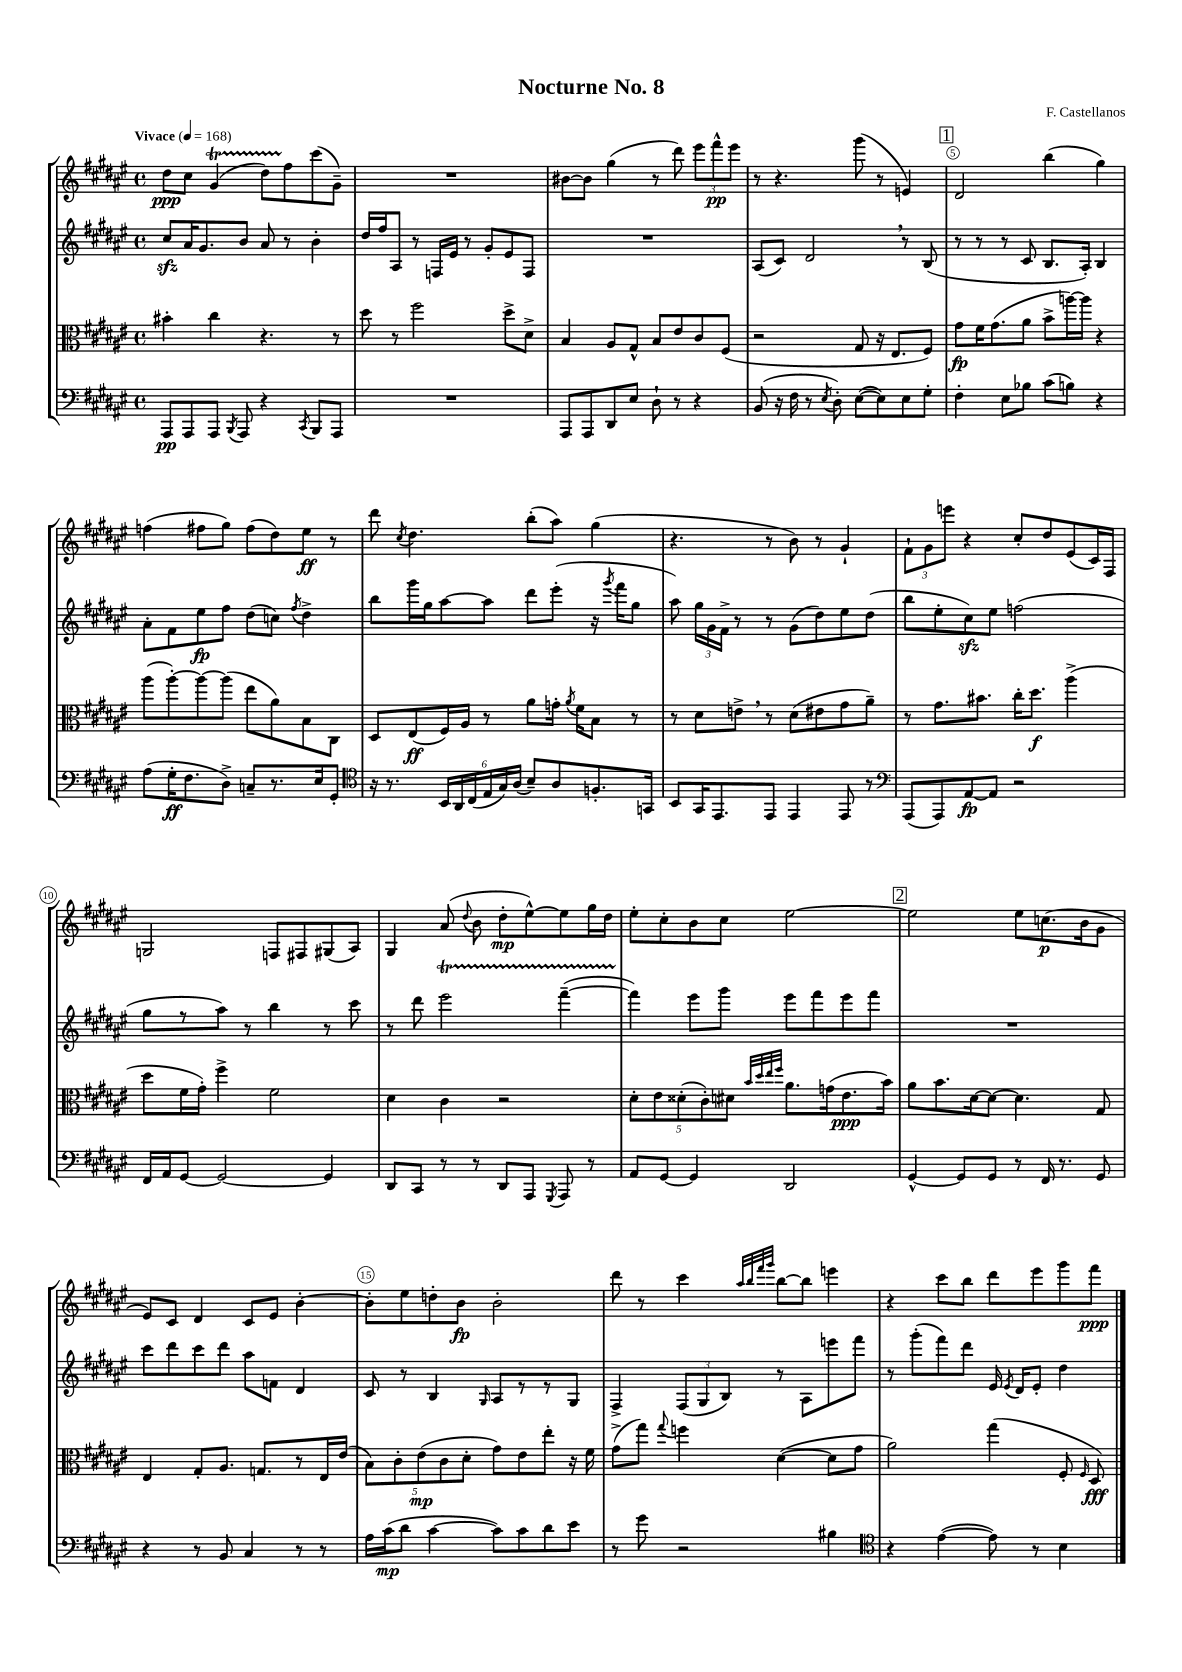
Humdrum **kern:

**kern	**dynam	**kern	**dynam	**kern	**dynam	**kern	**dynam
*part4	*part4	*part3	*part3	*part2	*part2	*part1	*part1
*staff4	*staff4	*staff3	*staff3	*staff2	*staff2	*staff1	*staff1
*clefF4	*	*clefC3	*	*clefG2	*	*clefG2	*
*k[f#c#g#d#a#e#]	*	*k[f#c#g#d#a#e#]	*	*k[f#c#g#d#a#e#]	*	*k[f#c#g#d#a#e#]	*
*M4/4	*	*M4/4	*	*M4/4	*	*M4/4	*
*met(c)	*	*met(c)	*	*met(c)	*	*met(c)	*
*MM168	*	*MM168	*	*MM168	*	*MM168	*
=1	=1	=1	=1	=1	=1	=1	=1
!	!	!	!	!	!	!LO:TX:a:B:t=Vivace	!
8AAA#/L	pp	4b#X'\	.	8cc#zz/L	.	8dd#\L	ppp
8AAA#/	.	.	.	16a#/K	.	8cc#\J	.
.	.	.	.	8.g#/	.	.	.
8AAA#/J	.	4cc#\	.	.	.	(4g#T/	.
8qBBB/	.	.	.	.	.	.	.
8AAA#/	.	.	.	8b/J	.	.	.
4r	.	4.r	.	8a#/	.	8dd#TTT\L)	.
.	.	.	.	8r	.	8ff#\	.
8qCC#/	.	.	.	.	.	.	.
8BBB/L	.	.	.	4b'\	.	(8ccc#\	.
8AAA#/J	.	8r	.	.	.	8g#~\J)	.
=2	=2	=2	=2	=2	=2	=2	=2
1r	.	8dd#\	.	16dd#/LL	.	1r	.
.	.	.	.	16ff#/J	.	.	.
.	.	8r	.	8A#/J	.	.	.
.	.	2ff#\	.	8r	.	.	.
.	.	.	.	16Fn/LL	.	.	.
.	.	.	.	16e#/JJ	.	.	.
.	.	.	.	8r	.	.	.
.	.	.	.	8g#'/L	.	.	.
.	.	8dd#^\L	.	8e#/	.	.	.
.	.	8d#^\J	.	8F/J	.	.	.
=3	=3	=3	=3	=3	=3	=3	=3
8AAA#/L	.	4B/	.	1r	.	[8b#X\L	.
8AAA#/	.	.	.	.	.	8b#\J]	.
8DD#/	.	8A#/L	.	.	.	(4gg#\	.
8E#/J	.	8G#^^/J	.	.	.	.	.
8D#`\	.	8B/L	.	.	.	8r	.
8r	.	8e#/	.	.	.	8ddd#\)	.
4r	.	8c#/	.	.	.	12eee#\L	.
.	.	.	.	.	.	12fff#^^\	pp
.	.	(8F#/J	.	.	.	.	.
.	.	.	.	.	.	12eee#\J	.
=4	=4	=4	=4	=4	=4	=4	=4
(8BB/	.	2r	.	(8A#/L	.	8r	.
16r	.	.	.	8c#/J)	.	4.r	.
16F#\	.	.	.	.	.	.	.
8r	.	.	.	2d#,/	.	.	.
8qE#/	.	.	.	.	.	.	.
8D#'\)	.	.	.	.	.	.	.
([8E#\L	.	8G#/	.	.	.	(8ggg#\	.
8E#\])	.	16r	.	.	.	8r	.
.	.	8.E#/L	.	.	.	.	.
8E#\	.	.	.	8r	.	4en/)	.
8G#'\J	.	8F#/J)	.	(8B/	.	.	.
!!LO:REH:place=s1:t=1
=5	=5	=5	=5	=5	=5	=5	=5
4F#'\	.	8g#\L	fp	8r	.	2d#/	.
.	.	16f#\K	.	8r	.	.	.
.	.	(8.g#\	.	.	.	.	.
8E#\L	.	.	.	8r	.	.	.
8B-X\J	.	8a#\J	.	8c#/	.	.	.
(8c#\L	.	8b^\L	.	8.B/L	.	(4bb\	.
8Bn\J)	.	[16aan\L)	.	.	.	.	.
.	.	16aa\JJ]	.	16A#'/Jk)	.	.	.
4r	.	4r	.	4B/	.	4gg#\)	.
!!LO:LB:g=z
=6	=6	=6	=6	=6	=6	=6	=6
(8A#\L	.	(8aa#\L	.	8a#'\L	.	(4ffn\	.
16G#'\K	ff	[8aa#'\)	.	8f#\	.	.	.
8.F#\	.	.	.	.	.	.	.
.	.	8aa#\_	.	8ee#\	fp	8ff#X\L	.
8D#^\J)	.	(8aa#\J]	.	8ff#\J	.	8gg#\J)	.
8Cn~/L	.	8ee#\L	.	(8dd#\L	.	(8ff#\L	.
8.r	.	8a#\)	.	8ccn\J)	.	8dd#\)	.
.	.	.	.	8qff#/	.	.	.
.	.	8B\	.	4dd#^\	.	8ee#\J	ff
16E#/k	.	.	.	.	.	.	.
8GG#'/J	.	8C#\J	.	.	.	8r	.
=7	=7	=7	=7	=7	=7	=7	=7
*clefC4	*	*	*	*	*	*	*
16r	.	8D#/L	.	8bb\L	.	8ddd#\	.
8.r	.	.	.	.	.	.	.
.	.	.	.	.	.	8qcc#/	.
.	.	(8E#/	ff	16ggg#\L	.	4.dd#\	.
.	.	.	.	16gg#\J	.	.	.
24BB/LL	.	16F#/L)	.	[8aa#\	.	.	.
24AA#/	.	.	.	.	.	.	.
.	.	16A#/JJ	.	.	.	.	.
(24C#/	.	.	.	.	.	.	.
24E#/	.	8r	.	8aa#\J]	.	.	.
24G#/)	.	.	.	.	.	.	.
(24A#/JJ	.	.	.	.	.	.	.
8B~/L)	.	8a#\L	.	8ddd#\L	.	(8bb'\L	.
8A#/	.	16gn'\Jk	.	(8eee#'\J	.	8aa#\J)	.
.	.	8qa#/	.	.	.	.	.
.	.	16f#\KL	.	.	.	.	.
8.Fn'/	.	8B\J	.	16r	.	(4gg#\	.
.	.	.	.	8qggg#/	.	.	.
.	.	.	.	16fff#\KL	.	.	.
.	.	8r	.	8gg#\J	.	.	.
16GGn/Jk	.	.	.	.	.	.	.
=8	=8	=8	=8	=8	=8	=8	=8
8BB/L	.	8r	.	8aa#\)	.	4.r	.
16GG#/K	.	8d#\L	.	24gg#\LL	.	.	.
.	.	.	.	24g#\	.	.	.
8.EE#/	.	.	.	.	.	.	.
.	.	.	.	24f#^\JJ	.	.	.
.	.	8en^,\J	.	8r	.	.	.
8EE#/J	.	8r	.	8r	.	8r	.
4EE#/	.	(8d#\L	.	(8g#\L	.	8b\)	.
.	.	8e#X\	.	8dd#\)	.	8r	.
8EE#/	.	8g#\	.	8ee#\	.	4g#`/	.
8r	.	8a#~\J)	.	(8dd#\J	.	.	.
=9	=9	=9	=9	=9	=9	=9	=9
*clefF4	*	*	*	*	*	*	*
(8AAA#/L	.	8r	.	8bb\L	.	12f#`\L	.
.	.	.	.	.	.	12g#\	.
8AAA#/)	.	8.g#\L	.	8ee#'\	.	.	.
.	.	.	.	.	.	12eeen\J	.
[8AA#/	fp	.	.	8cc#zz\)	.	4r	.
.	.	8.b#X\J	.	.	.	.	.
8AA#/J]	.	.	.	8ee#\J	.	.	.
2r	.	16cc#'\KL	.	(2ffn\	.	8cc#'/L	.
.	.	8.dd#\J	f	.	.	.	.
.	.	.	.	.	.	8dd#/	.
.	.	(4aa#^\	.	.	.	(8e#/	.
.	.	.	.	.	.	16c#/L)	.
.	.	.	.	.	.	16F#/JJ	.
!!LO:LB:g=z
=10	=10	=10	=10	=10	=10	=10	=10
16FF#/LL	.	8dd#\L	.	8gg#\L	.	2Gn/	.
16AA#/J	.	.	.	.	.	.	.
[8GG#/J	.	16f#\L	.	8r	.	.	.
.	.	16g#'\JJ)	.	.	.	.	.
2GG#/_	.	4ff#^\	.	8aa#\J)	.	.	.
.	.	.	.	8r	.	.	.
.	.	2f#\	.	4bb\	.	8Fn/L	.
.	.	.	.	.	.	8F#X/	.
4GG#/]	.	.	.	8r	.	(8G#X/	.
.	.	.	.	8ccc#\	.	8A#/J)	.
=11	=11	=11	=11	=11	=11	=11	=11
8DD#/L	.	4d#\	.	8r	.	4G#/	.
8CC#/J	.	.	.	8ddd#\	.	.	.
8r	.	4c#\	.	2eee#t\	.	(8a#/	.
.	.	.	.	.	.	8qqdd#/	.
8r	.	.	.	.	.	8b\	.
8DD#/L	.	2r	.	.	.	8dd#'\L	mp
8AAA#/J	.	.	.	.	.	[8ee#^^\)	.
8qGGG#/	.	.	.	.	.	.	.
8AAA#/	.	.	.	([4fff#TTT~\	.	8ee#\]	.
8r	.	.	.	.	.	16gg#\L	.
.	.	.	.	.	.	16dd#\JJ	.
=12	=12	=12	=12	=12	=12	=12	=12
8AA#/L	.	10d#'\L	.	4fff#\])	.	8ee#'\L	.
.	.	10e#\	.	.	.	.	.
[8GG#/J	.	.	.	.	.	8cc#'\	.
.	.	(10d##X'\	.	.	.	.	.
4GG#/]	.	.	.	8eee#\L	.	8b\	.
.	.	10c#'\)	.	.	.	.	.
.	.	.	.	8ggg#\J	.	8cc#\J	.
.	.	10d#X\J	.	.	.	.	.
.	.	32qqb/LLL	.	.	.	.	.
.	.	32qqdd#/	.	.	.	.	.
.	.	32qqee#/	.	.	.	.	.
.	.	32qqff#/JJJ	.	.	.	.	.
2DD#/	.	8.a#\L	.	8eee#\L	.	[2ee#\	.
.	.	.	.	8fff#\	.	.	.
.	.	(16gn\k	.	.	.	.	.
.	.	8.e#\	ppp	8eee#\	.	.	.
.	.	.	.	8fff#\J	.	.	.
.	.	16b\Jk)	.	.	.	.	.
!!LO:REH:place=s1:t=2
=13	=13	=13	=13	=13	=13	=13	=13
[4GG#^^/	.	8a#\L	.	1r	.	2ee#\]	.
.	.	8.b\	.	.	.	.	.
8GG#/L]	.	.	.	.	.	.	.
.	.	[16d#\k	.	.	.	.	.
8GG#/J	.	8d#\J_	.	.	.	.	.
8r	.	4.d#\]	.	.	.	8ee#\L	.
16FF#/	.	.	.	.	.	(8.ccn\	p
8.r	.	.	.	.	.	.	.
.	.	.	.	.	.	16b\k	.
8GG#/	.	8G#/	.	.	.	8g#\J	.
!!LO:LB:g=z
=14	=14	=14	=14	=14	=14	=14	=14
4r	.	4E#/	.	8ccc#\L	.	8e#/L)	.
.	.	.	.	8ddd#\	.	8c#/J	.
8r	.	8G#'/L	.	8ccc#\	.	4d#/	.
8BB/	.	8.A#/J	.	8ddd#\J	.	.	.
4C#/	.	.	.	8aa#\L	.	8c#/L	.
.	.	8.Gn/L	.	.	.	.	.
.	.	.	.	8fn\J	.	8e#/J	.
8r	.	8r	.	4d#/	.	[4b'\	.
8r	.	16E#/L	.	.	.	.	.
.	.	(16e#/JJ	.	.	.	.	.
=15	=15	=15	=15	=15	=15	=15	=15
16A#\LL	.	10B\L)	.	8c#/	.	8b'\L]	.
(16c#\J	mp	.	.	.	.	.	.
.	.	10c#'\	.	.	.	.	.
8d#\J	.	.	.	8r	.	8ee#\	.
.	.	(10e#\	mp	.	.	.	.
[4c#\	.	.	.	4B/	.	8ddn'\	.
.	.	10c#\	.	.	.	.	.
.	.	.	.	.	.	8b\J	fp
.	.	10d#'\J	.	.	.	.	.
.	.	.	.	16qqG#/	.	.	.
8c#\L])	.	8g#\L)	.	8A#/L	.	2b'\	.
8c#\	.	8e#\	.	8r	.	.	.
8d#\	.	8ee#'\J	.	8r	.	.	.
8e#\J	.	16r	.	8G#/J	.	.	.
.	.	16f#\	.	.	.	.	.
=16	=16	=16	=16	=16	=16	=16	=16
8r	.	(8g#^\L	.	4F#^/	.	8ddd#\	.
8g#\	.	8gg#\J)	.	.	.	8r	.
.	.	8qqgg#/	.	.	.	.	.
2r	.	4ffn\	.	(12F#/L	.	4ccc#\	.
.	.	.	.	12G#/	.	.	.
.	.	.	.	12B/J)	.	.	.
.	.	.	.	.	.	32qqaa#/LLL	.
.	.	.	.	.	.	32qqbb/	.
.	.	.	.	.	.	32qqfff#/	.
.	.	.	.	.	.	32qqggg#/JJJ	.
.	.	([4d#\	.	8r	.	[8bb\L	.
.	.	.	.	8A#\L	.	8bb\J]	.
4B#X\	.	8d#\L]	.	8eeen\	.	4eeen\	.
.	.	8g#\J	.	8fff#\J	.	.	.
=17	=17	=17	=17	=17	=17	=17	=17
*clefC4	*	*	*	*	*	*	*
4r	.	2a#\)	.	8r	.	4r	.
.	.	.	.	(8ggg#'\L	.	.	.
([4e#\	.	.	.	8fff#\)	.	8ccc#\L	.
.	.	.	.	8ddd#\J	.	8bb\J	.
8e#\])	.	(4gg#\	.	16e#/	.	8ddd#\L	.
.	.	.	.	8qe#/	.	.	.
.	.	.	.	16d#/KL	.	.	.
8r	.	.	.	8e#'/J	.	8eee#\	.
4B\	.	8F#'/	.	4dd#\	.	8ggg#\	.
.	.	16qqF#/	.	.	.	.	.
.	.	8D#/)	fff	.	.	8fff#\J	ppp
==	==	==	==	==	==	==	==
*-	*-	*-	*-	*-	*-	*-	*-
